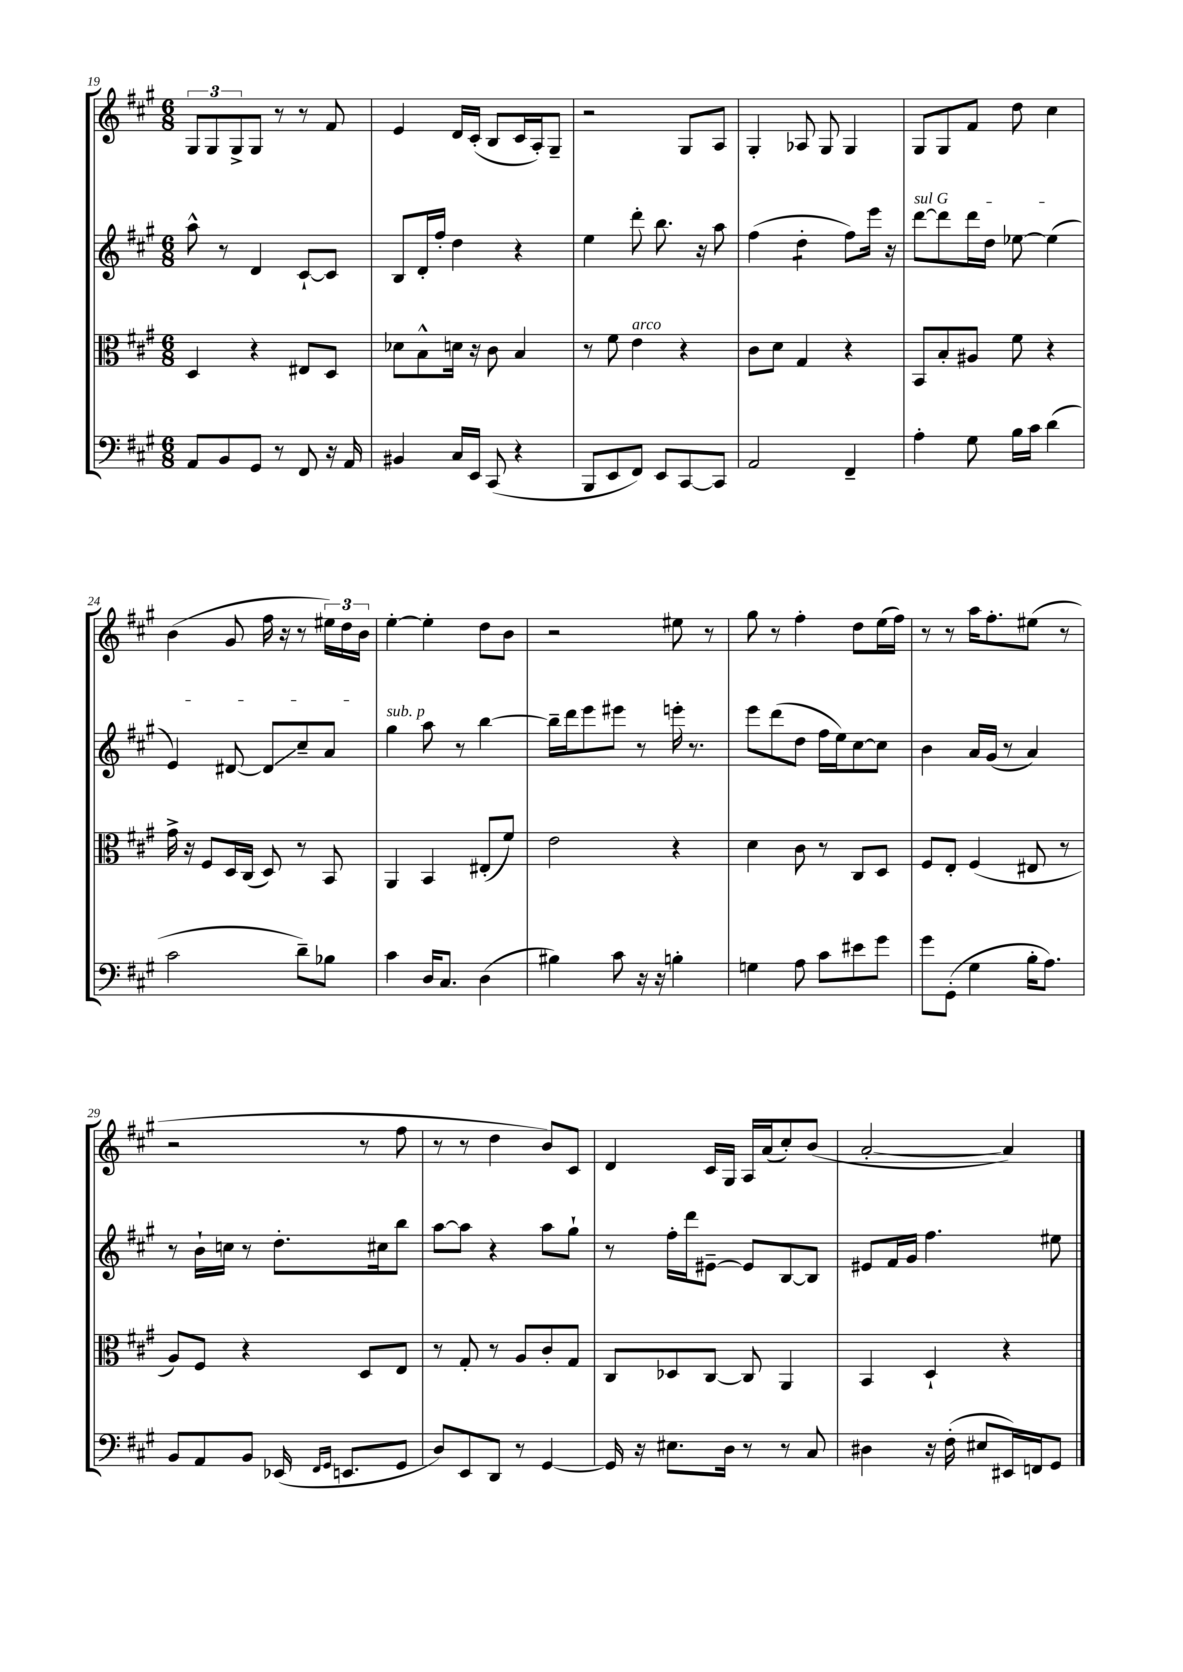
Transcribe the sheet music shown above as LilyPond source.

<<
\new StaffGroup <<
\new Staff = "s0" {
    \clef treble \key a \major \numericTimeSignature \time 6/8
    \tuplet 3/2 { gis8 gis8 gis8-> } gis8 r8 r8 fis'8 |
    e'4 d'16 cis'16-.( b8 cis'16 a16-.) gis8-- |
    r2 gis8 a8 |
    gis4-. aes8 gis8 gis4 |
    gis8 gis8 fis'8 d''8 cis''4 |
    b'4( gis'8 fis''16 r16 r8 \tuplet 3/2 { eis''16) d''16 b'16 } |
    e''4~-. e''4-. d''8 b'8 |
    r2 eis''8 r8 |
    gis''8 r8 fis''4-. d''8 e''16( fis''16) |
    r8 r8 a''16 fis''8.-. eis''8( r8 |
    r2 r8 fis''8 |
    r8 r8 d''4 b'8) cis'8 |
    d'4 cis'16 gis16 a16 a'16( cis''8-.) b'8( |
    a'2~-. a'4) \bar "|." |
}
\new Staff = "s1" {
    \clef treble \key a \major \numericTimeSignature \time 6/8
    a''8-^ r8 d'4 cis'8~-! cis'8 |
    b8 d'16-. fis''16-. d''4 r4 |
    e''4 d'''8-. b''8. r16 a''8 |
    fis''4( d''4:8-. fis''8) e'''16 r16 |
    \once \override TextSpanner.bound-details.left.text = \markup { \italic "sul G" } d'''8~\startTextSpan d'''8 d'''16 d''16 ees''8~ ees''4( |
    e'4) dis'8~ dis'8\glissando cis''8-- a'8\stopTextSpan |
    gis''4^\markup { \italic "sub. p" } a''8 r8 b''4~ |
    b''16-- d'''16 e'''8 eis'''8 r8 e'''16-. r8. |
    e'''8 d'''8( d''8 fis''16 e''16) cis''8~ cis''8 |
    b'4 a'16 gis'16( r8 a'4) |
    r8 b'16-! c''16 r8 d''8.-. cis''16 b''8 |
    a''8~ a''8 r4 a''8 gis''8-! |
    r8 fis''16-. d'''16 eis'8~-- eis'8 b8~ b8 |
    eis'8 fis'16 gis'16 fis''4. eis''8 \bar "|." |
}
\new Staff = "s2" {
    \clef alto \key a \major \numericTimeSignature \time 6/8
    d4 r4 eis8 d8 |
    des'8 b8-^ d'16 r16 cis'8 b4 |
    r8 fis'8 e'4^\markup { \italic "arco" } r4 |
    cis'8 d'8 gis4 r4 |
    b,8 b8-. ais8 fis'8 r4 |
    gis'16-> r16 fis8 d16 cis16( d8) r8 b,8 |
    a,4 b,4 eis8-.( fis'8) |
    e'2 r4 |
    d'4 cis'8 r8 cis8 d8 |
    fis8 e8-. fis4( eis8 r8 |
    a8) fis8 r4 d8 e8 |
    r8 gis8-. r8 a8 cis'8-. gis8 |
    cis8 des8 cis8~ cis8 a,4 |
    b,4 d4-! r4 \bar "|." |
}
\new Staff = "s3" {
    \clef bass \key a \major \numericTimeSignature \time 6/8
    a,8 b,8 gis,8 r8 fis,8 r16 a,16 |
    bis,4 cis16 e,16 cis,8( r4 |
    b,,8 e,8 fis,8) e,8 cis,8~ cis,8 |
    a,2 fis,4-- |
    a4-. gis8 b16 cis'16 d'4( |
    cis'2 d'8--) bes8 |
    cis'4 d16 cis8. d4( |
    bis4) cis'8 r16 r16 b4-. |
    g4 a8 cis'8 eis'8 gis'8 |
    gis'8 gis,8-.( gis4 b16-. a8.) |
    b,8 a,8 b,8 ees,16( \grace { fis,16 gis,16 } e,8. gis,8 |
    d8) e,8 d,8 r8 gis,4~ |
    gis,16 r16 eis8. d16 r8 r8 cis8 |
    dis4 r16 fis16-.( eis8 eis,16) f,16 gis,8 \bar "|." |
}
>>
>>
\layout { \context { \Score currentBarNumber = #19 } }
